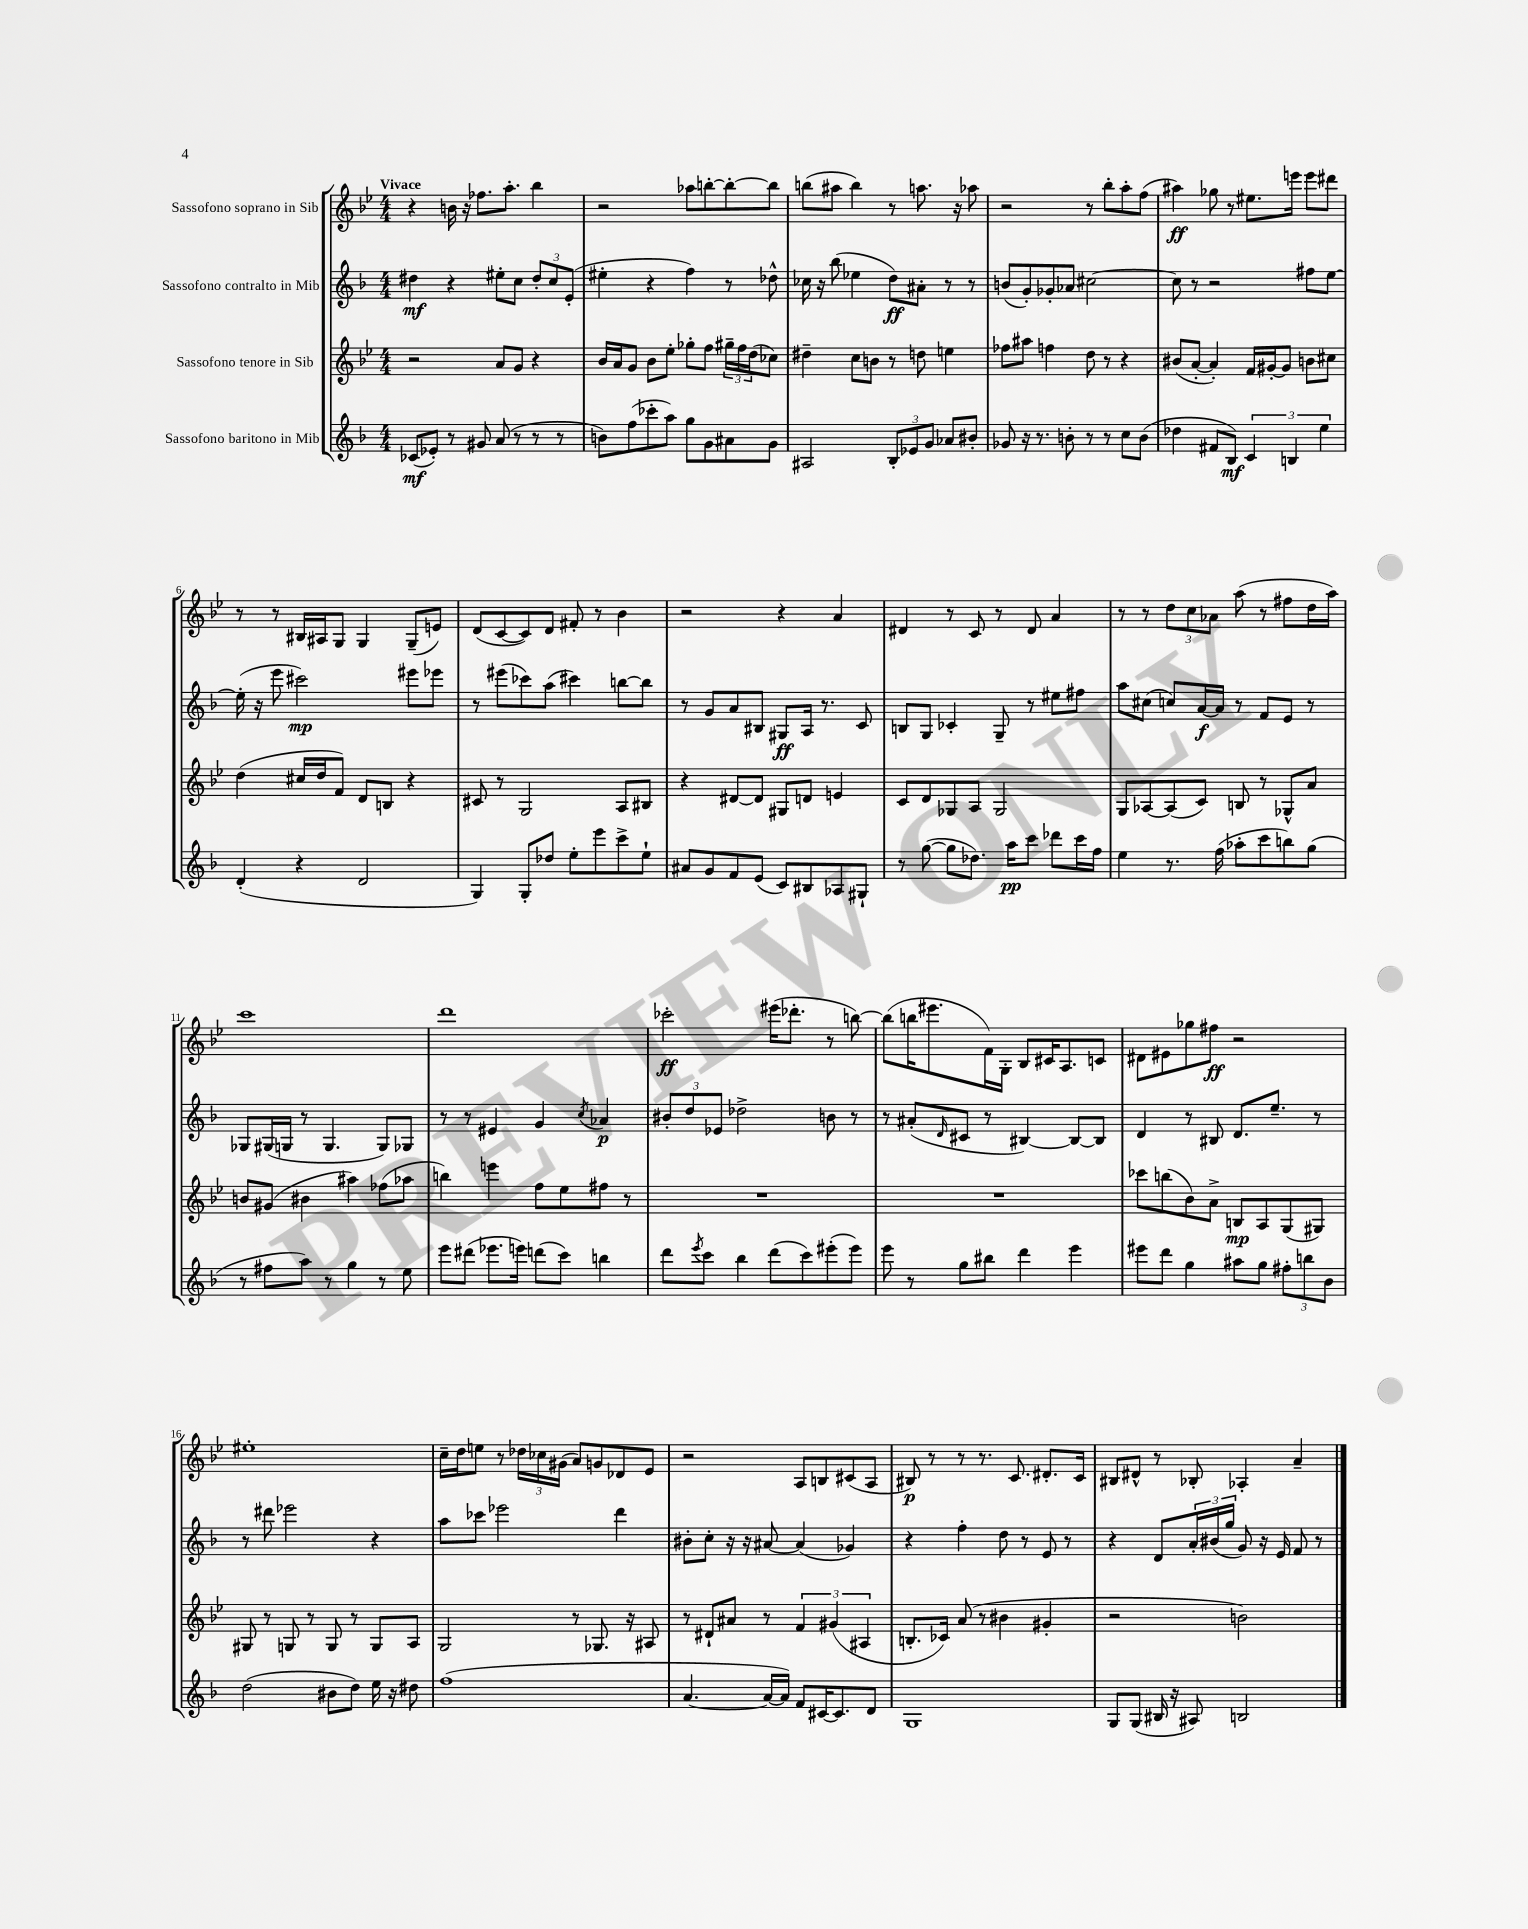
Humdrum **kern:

**kern	**dynam	**kern	**dynam	**kern	**dynam	**kern	**dynam
*part4	*part4	*part3	*part3	*part2	*part2	*part1	*part1
*staff4	*staff4	*staff3	*staff3	*staff2	*staff2	*staff1	*staff1
*I"Sassofono baritono in Mib	*	*I"Sassofono tenore in Sib	*	*I"Sassofono contralto in Mib	*	*I"Sassofono soprano in Sib	*
*clefG2	*	*clefG2	*	*clefG2	*	*clefG2	*
*k[b-]	*	*k[b-e-]	*	*k[b-]	*	*k[b-e-]	*
*M4/4	*	*M4/4	*	*M4/4	*	*M4/4	*
=1	=1	=1	=1	=1	=1	=1	=1
!	!	!	!	!	!	!LO:TX:a:B:t=Vivace	!
(8c-X/L	mf	2r	.	4dd#X\	mf	4r	.
8e-X'/J)	.	.	.	.	.	.	.
8r	.	.	.	4r	.	16bn\	.
.	.	.	.	.	.	16r	.
8g#X/	.	.	.	.	.	8.ff-X\L	.
(8a/	.	8a/L	.	8ee#X'\L	.	.	.
.	.	.	.	.	.	8.aa'\J	.
8r	.	8g/J	.	8cc\J	.	.	.
8r	.	4r	.	12dd#'/L	.	4bb-\	.
.	.	.	.	12cc/	.	.	.
8r	.	.	.	.	.	.	.
.	.	.	.	(12e'/J	.	.	.
=2	=2	=2	=2	=2	=2	=2	=2
8bn\L)	.	16b-/LL	.	4ee#X'\	.	2r	.
.	.	16a/J	.	.	.	.	.
(8ff\	.	8g/J	.	.	.	.	.
8ccc-X'\	.	8b-\L	.	4r	.	.	.
8aa\J)	.	8ee-'\J	.	.	.	.	.
8gg\L	.	8gg-X'\L	.	4ff\)	.	8aa-X\L	.
8g\	.	8ff\J	.	.	.	[8bbn'\	.
8a#X\	.	24gg#X~\LL	.	8r	.	8bb'\_	.
.	.	24ff\	.	.	.	.	.
.	.	(24dd\J	.	.	.	.	.
8g\J	.	8cc-X\J)	.	8dd-X^^\	.	8bb\J]	.
=3	=3	=3	=3	=3	=3	=3	=3
2A#X/	.	4dd#X~\	.	16cc-X\	.	(8bbn\L	.
.	.	.	.	16r	.	.	.
.	.	.	.	(8bb-\	.	8aa#X\J	.
.	.	8cc\L	.	4ee-X\	.	4bb\)	.
.	.	8bn\J	.	.	.	.	.
12B-'/L	.	8r	.	8dd\L)	ff	8r	.
12e-X/	.	.	.	.	.	.	.
.	.	8ddn\	.	8a#X'\J	.	8.aan\	.
12g/J	.	.	.	.	.	.	.
8a-X/L	.	4een\	.	8r	.	.	.
.	.	.	.	.	.	16r	.
8b#X'/J	.	.	.	8r	.	8aa-X\	.
=4	=4	=4	=4	=4	=4	=4	=4
8g-X/	.	8ff-X\L	.	(8bn/L	.	2r	.
16r	.	8aa#X\J	.	8g'/)	.	.	.
8.r	.	.	.	.	.	.	.
.	.	4ffn\	.	8g-X'/	.	.	.
8bn'\	.	.	.	8a-X/J	.	.	.
8r	.	8dd\	.	[2cc#X\	.	8r	.
8r	.	8r	.	.	.	8bb-'\L	.
8cc\L	.	4r	.	.	.	8aa'\	.
(8b\J	.	.	.	.	.	(8ff\J	.
=5	=5	=5	=5	=5	=5	=5	=5
4dd-X\	.	(8b#X/L	.	8cc#\]	.	4aa#X\)	ff
.	.	[8a'/J	.	8r	.	.	.
8f#X/L	.	4a'/])	.	2r	.	8gg-X\	.
8B-/J)	mf	.	.	.	.	8r	.
6c/	.	16f/LL	.	.	.	8.ee#X\L	.
.	.	[16g#X'/J	.	.	.	.	.
.	.	8g#/J]	.	.	.	.	.
6Bn/	.	.	.	.	.	.	.
.	.	.	.	.	.	16eeen\Jk	.
.	.	8bn\L	.	8ff#X\L	.	8eee\L	.
6ee\	.	.	.	.	.	.	.
.	.	8cc#X\J	.	[8ee\J	.	8ddd#X\J	.
!!LO:LB:g=z
=6	=6	=6	=6	=6	=6	=6	=6
(4d'/	.	(4dd\	.	(16ee'\]	.	8r	.
.	.	.	.	16r	.	.	.
.	.	.	.	8eee\	.	8r	.
4r	.	16cc#X/LL	.	2ccc#X\)	mp	16B#X/LL	.
.	.	16dd/J	.	.	.	16A#X/J	.
.	.	8f/J)	.	.	.	8G/J	.
2d/	.	8d/L	.	.	.	4G/	.
.	.	8Bn/J	.	.	.	.	.
.	.	4r	.	8eee#X\L	.	(8G~/L	.
.	.	.	.	8eee-X\J	.	8en/J)	.
=7	=7	=7	=7	=7	=7	=7	=7
4G/)	.	8c#X/	.	8r	.	(8d/L	.
.	.	8r	.	(8eee#X\L	.	[8c/	.
8G'/L	.	2G/	.	8ccc-X\)	.	8c/])	.
8dd-X/J	.	.	.	(8aa\J	.	8d/J	.
8ee'\L	.	.	.	4ccc#X\)	.	8f#X'/	.
8eee\	.	.	.	.	.	8r	.
8ccc^\	.	8A/L	.	[8bbn\L	.	4b-\	.
8ee`\J	.	8B#X/J	.	8bb\J]	.	.	.
=8	=8	=8	=8	=8	=8	=8	=8
8a#X/L	.	4r	.	8r	.	2r	.
8g/	.	.	.	8g/L	.	.	.
8f/	.	[8d#X/L	.	8a/	.	.	.
(8e/J	.	8d#/J]	.	8B#X/J	.	.	.
8c/L)	.	8G#X/L	.	8G#X/L	ff	4r	.
8B#X/	.	8dn/J	.	16A/Jk	.	.	.
.	.	.	.	8.r	.	.	.
8A-X/	.	4en/	.	.	.	4a/	.
8G#X`/J	.	.	.	8c/	.	.	.
=9	=9	=9	=9	=9	=9	=9	=9
8r	.	8c/L	.	8Bn/L	.	4d#X/	.
([8gg\	.	8d/	.	8G/J	.	.	.
8gg\L]	.	8G-X/	.	4c-X'/	.	8r	.
8.dd-X\J)	.	8A/J	.	.	.	8c/	.
.	.	2G-/	.	8G~/	.	8r	.
16aa\KL	pp	.	.	.	.	.	.
8ccc\J	.	.	.	8r	.	8d#/	.
8ddd-X\L	.	.	.	8ee#X\L	.	4a/	.
16ccc\L	.	.	.	8ff#X\J	.	.	.
16ff\JJ	.	.	.	.	.	.	.
=10	=10	=10	=10	=10	=10	=10	=10
4ee\	.	8G/L	.	8aa\L	.	8r	.
.	.	[8A-X/	.	(8cc#X\J	.	8r	.
8.r	.	(8A-/]	.	8ccn/L)	.	12dd\L	.
.	.	.	.	.	.	12cc\	.
.	.	8c/J)	.	[16a/L	f	.	.
.	.	.	.	.	.	12a-X\J	.
(16ff\	.	.	.	16a/JJ]	.	.	.
8aa-X'\L	.	8Bn/	.	8r	.	(8aa\	.
8ccc\	.	8r	.	8f/L	.	8r	.
8bbn\)	.	8G-X^^/L	.	8e/J	.	8ff#X\L	.
(8gg\J	.	8a/J	.	8r	.	16dd\L	.
.	.	.	.	.	.	16aa\JJ)	.
!!LO:LB:g=z
=11	=11	=11	=11	=11	=11	=11	=11
8r	.	8bn/L	.	8G-X/L	.	1ccc	.
8ff#X\L	.	(8g#X/J	.	(16G#X/L	.	.	.
.	.	.	.	16Gn/JJ	.	.	.
8aa\J)	.	4b#X\	.	8r	.	.	.
8r	.	.	.	4.G/	.	.	.
4gg\	.	4aa#X\)	.	.	.	.	.
8r	.	(8ff-X\L	.	8G/L)	.	.	.
8ee\	.	8aa-X\J	.	8G-X/J	.	.	.
=12	=12	=12	=12	=12	=12	=12	=12
8eee\L	.	4bbn\)	.	8r	.	1ddd	.
(8ddd#X\J	.	.	.	8r	.	.	.
8.eee-X\L	.	4eeen\	.	4e#X/	.	.	.
16eeen\Jk)	.	.	.	.	.	.	.
(8dddn\L	.	8ff\L	.	4g/	.	.	.
8ccc\J)	.	8ee-\	.	.	.	.	.
.	.	.	.	8qcc/	.	.	.
4bbn\	.	8ff#X\J	.	4a-X/	p	.	.
.	.	8r	.	.	.	.	.
=13	=13	=13	=13	=13	=13	=13	=13
8ddd\L	.	1r	.	12b#X'/L	.	2ccc-X'\	ff
.	.	.	.	12dd/	.	.	.
8qeee/	.	.	.	.	.	.	.
8ccc\J	.	.	.	.	.	.	.
.	.	.	.	12e-X/J	.	.	.
4bb-\	.	.	.	2dd-X^\	.	.	.
(8ddd\L	.	.	.	.	.	(16eee#X\KL	.
.	.	.	.	.	.	8.ddd-X'\J	.
8ccc\)	.	.	.	.	.	.	.
(8eee#X'\	.	.	.	8bn\	.	8r	.
8eee#\J)	.	.	.	8r	.	[8bbn\)	.
=14	=14	=14	=14	=14	=14	=14	=14
8eee\	.	1r	.	8r	.	(8bb\L]	.
8r	.	.	.	(8a#X'/L	.	16bbn\K	.
.	.	.	.	.	.	8.eee#X\	.
.	.	.	.	16qqd/	.	.	.
8gg\L	.	.	.	8c#X/J	.	.	.
8bb#X\J	.	.	.	8r	.	16f\L)	.
.	.	.	.	.	.	16G'\JJ	.
4ddd\	.	.	.	[4B#X/)	.	8B-/L	.
.	.	.	.	.	.	16c#X/K	.
.	.	.	.	.	.	8.A/	.
4eee\	.	.	.	8B#/L_	.	.	.
.	.	.	.	8B#/J]	.	8cn/J	.
=15	=15	=15	=15	=15	=15	=15	=15
8eee#X\L	.	8ccc-X\L	.	4d/	.	8d#X\L	.
8ddd\J	.	(8bbn\	.	.	.	8e#X\	.
4gg\	.	8b-\)	.	8r	.	8gg-X\	.
.	.	8a^\J	.	8B#X/	.	8ff#X\J	ff
8aa#X\L	.	8Bn/L	mp	8.d/L	.	2r	.
8gg\J	.	8A/	.	.	.	.	.
.	.	.	.	8.ee~/J	.	.	.
12ff#X'\L	.	(8G/	.	.	.	.	.
12bbn\	.	.	.	.	.	.	.
.	.	8G#X/J)	.	8r	.	.	.
12b-\J	.	.	.	.	.	.	.
!!LO:LB:g=z
=16	=16	=16	=16	=16	=16	=16	=16
(2dd\	.	8G#X/	.	8r	.	1ee#X'	.
.	.	8r	.	8ddd#X\	.	.	.
.	.	8Gn/	.	2eee-X\	.	.	.
.	.	8r	.	.	.	.	.
8b#X\L	.	8G/	.	.	.	.	.
8dd\J)	.	8r	.	.	.	.	.
16ee\	.	8G/L	.	4r	.	.	.
16r	.	.	.	.	.	.	.
8dd#X\	.	8A/J	.	.	.	.	.
=17	=17	=17	=17	=17	=17	=17	=17
(1ff	.	2G/	.	8aa\L	.	16cc~\LL	.
.	.	.	.	.	.	16dd\J	.
.	.	.	.	8ccc-X\J	.	8een\J	.
.	.	.	.	2eee-X\	.	8r	.
.	.	.	.	.	.	24dd-X\LL	.
.	.	.	.	.	.	24cc-X\	.
.	.	.	.	.	.	(24g#X\JJ	.
.	.	8r	.	.	.	8a/L)	.
.	.	8.G-X/	.	.	.	8gn/	.
.	.	.	.	4ddd\	.	8d-X/	.
.	.	16r	.	.	.	.	.
.	.	8A#X/	.	.	.	8e-/J	.
=18	=18	=18	=18	=18	=18	=18	=18
[4.a/	.	8r	.	8b#X'\L	.	2r	.
.	.	8d#X`/L	.	8cc'\J	.	.	.
.	.	8a#X/J	.	16r	.	.	.
.	.	.	.	16r	.	.	.
16a/LL_	.	8r	.	[8a#X/	.	.	.
16a/JJ])	.	.	.	.	.	.	.
8f/L	.	6f/	.	(4a#/]	.	8A/L	.
[16c#X/K	.	.	.	.	.	8Bn/	.
.	.	(6g#X/	.	.	.	.	.
8.c#/]	.	.	.	.	.	.	.
.	.	.	.	4g-X/)	.	(8c#X/	.
.	.	6A#X/	.	.	.	.	.
8d/J	.	.	.	.	.	8A/J	.
=19	=19	=19	=19	=19	=19	=19	=19
1G	.	8.Bn'/L	.	4r	.	8B#X/)	p
.	.	.	.	.	.	8r	.
.	.	16c-X/Jk)	.	.	.	.	.
.	.	(8a/	.	4ff'\	.	8r	.
.	.	8r	.	.	.	8.r	.
.	.	4b#X\	.	8dd\	.	.	.
.	.	.	.	.	.	8.c/	.
.	.	.	.	8r	.	.	.
.	.	4g#X'/	.	8e/	.	8.d#X'/L	.
.	.	.	.	8r	.	.	.
.	.	.	.	.	.	16c/Jk	.
=20	=20	=20	=20	=20	=20	=20	=20
8G/L	.	2r	.	4r	.	8B#X/L	.
(8G/J	.	.	.	.	.	8d#X^^/J	.
16B#X/	.	.	.	8d/L	.	8r	.
16r	.	.	.	.	.	.	.
8A#X/)	.	.	.	24a'/L	.	8B-X'/	.
.	.	.	.	(24b#X/	.	.	.
.	.	.	.	24gg/JJ	.	.	.
2Bn/	.	2bn\)	.	8g/)	.	4A-X'/	.
.	.	.	.	16r	.	.	.
.	.	.	.	16e/	.	.	.
.	.	.	.	8f/	.	4a~/	.
.	.	.	.	8r	.	.	.
==	==	==	==	==	==	==	==
*-	*-	*-	*-	*-	*-	*-	*-
